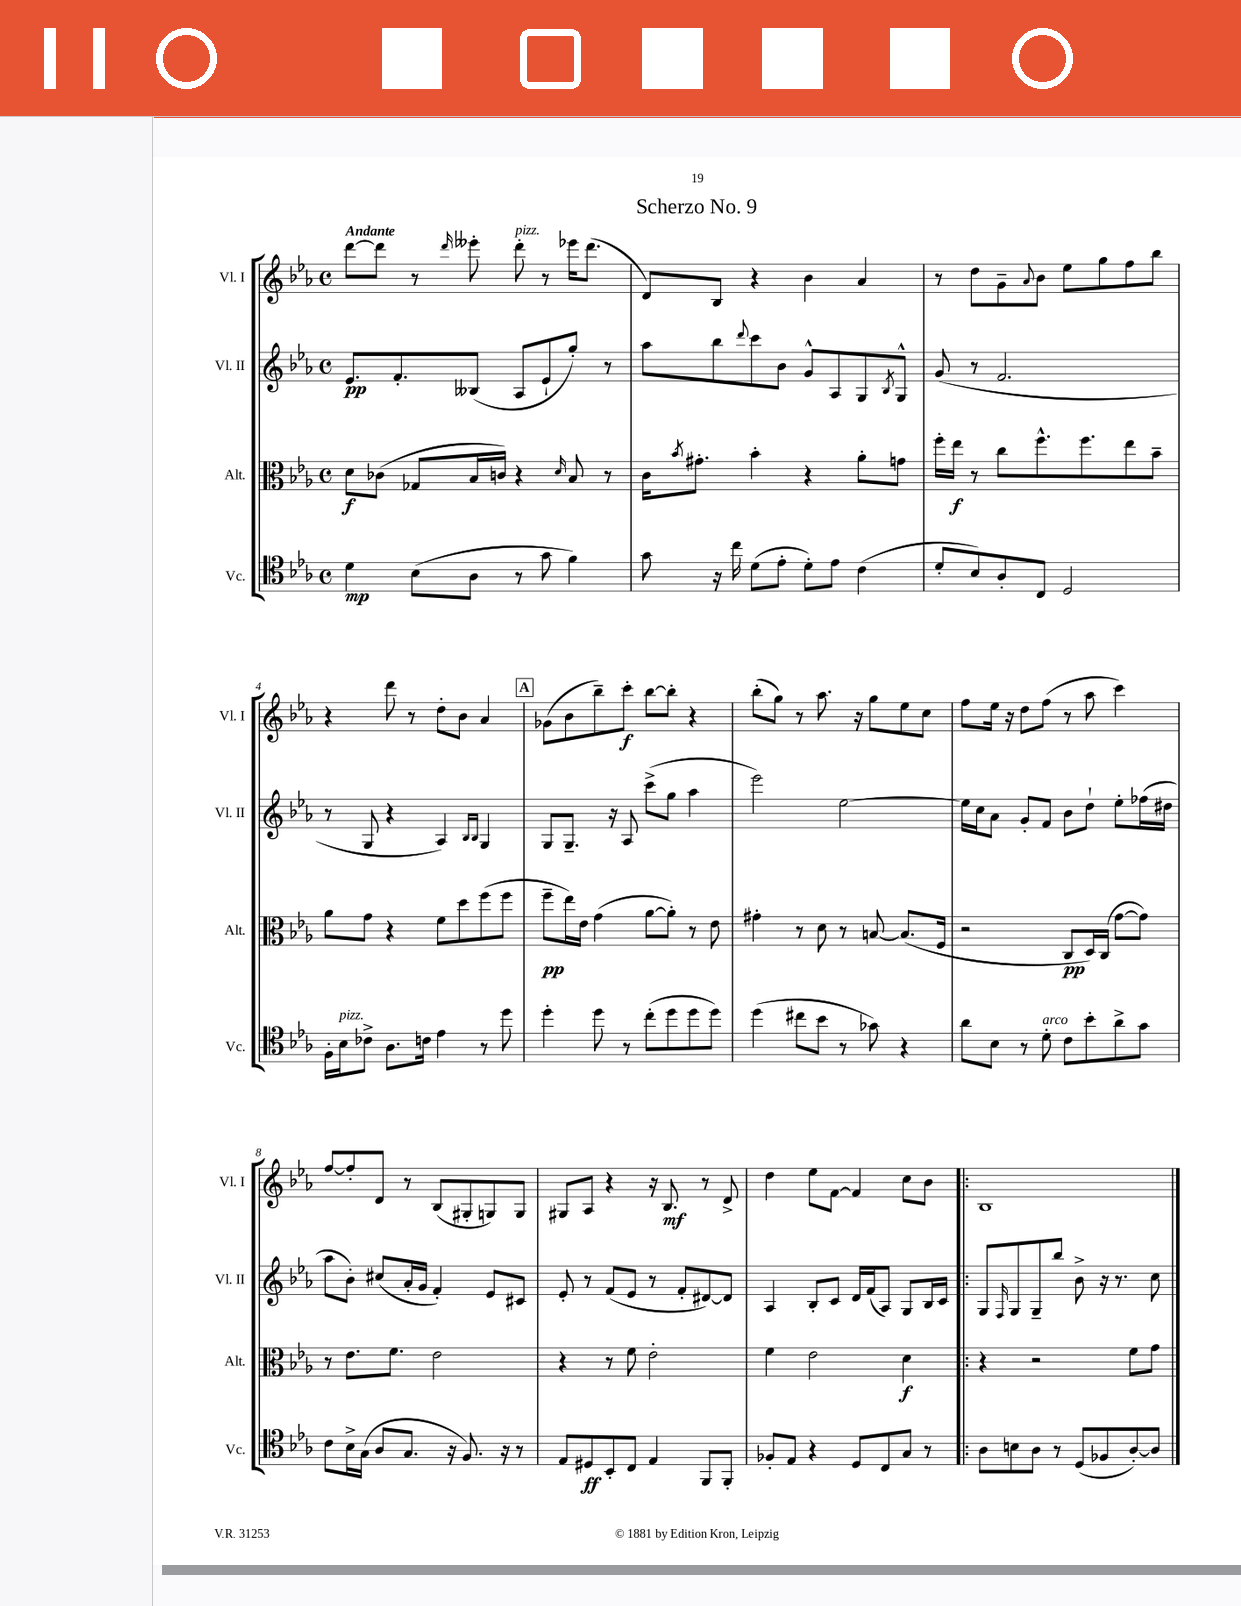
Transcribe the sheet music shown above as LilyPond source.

\header { title = "Scherzo No. 9" }
<<
\new StaffGroup <<
\new Staff = "s0" \with { instrumentName = "Vl. I" shortInstrumentName = "Vl. I" } {
    \clef treble \key ees \major \defaultTimeSignature \time 4/4 \tempo "Andante"
    d'''8~ d'''8 r8 \grace { d'''16 } eeses'''8-. d'''8-.^\markup { \italic "pizz." } r8 ees'''16 d'''8.( |
    d'8) bes8 r4 bes'4 aes'4 |
    r8 d''8 g'8-- \appoggiatura { aes'8 } bes'8 ees''8 g''8 f''8 bes''8 |
    r4 d'''8 r8 d''8-. bes'8 aes'4 |
    \mark \markup { \box "A" } ges'8( bes'8 bes''8--) c'''8-.\f bes''8~ bes''8-. r4 |
    bes''8-.( g''8) r8 aes''8. r16 g''8 ees''8 c''8 |
    f''8 ees''16 r16 d''8 f''8( r8 aes''8 c'''4) |
    f''8~ f''8-. d'8 r8 bes8( gis8-. g8) g8 |
    gis8 aes8 r4 r16 bes8.\mf r8 d'8-> |
    d''4 ees''8 f'8~ f'4 c''8 bes'8 |
    \bar ".|:" bes1 \bar "|." |
}
\new Staff = "s1" \with { instrumentName = "Vl. II" shortInstrumentName = "Vl. II" } {
    \clef treble \key ees \major \defaultTimeSignature \time 4/4
    ees'8.\pp f'8.-. beses8( aes8 ees'8-! g''8-.) r8 |
    aes''8 bes''8 \appoggiatura { d'''8 } c'''8 bes'8 g'8-^ aes8 g8 \acciaccatura { bes8 } g8-^ |
    g'8( r8 f'2. |
    r8 g8 r4 aes4) \grace { bes16 bes16 } g4 |
    \mark \markup { \box "A" } g8 g8.-- r16 aes8 c'''8->( g''8 aes''4 |
    ees'''2) ees''2~ |
    ees''16 c''16 aes'8 g'8-. f'8 bes'8 d''8-! ees''8-. fes''16( dis''16 |
    aes''8 bes'8-.) cis''8( aes'16-. g'16 f'4-.) ees'8 cis'8 |
    ees'8-. r8 f'8( ees'8 r8 f'8-. dis'8~) dis'8 |
    aes4 bes8-. c'8 d'16 f'16( aes8) g8 bes16 c'16 |
    \bar ".|:" g8 \grace { f16 } g8 g8-- bes''8 bes'8-> r16 r8. c''8 \bar "|." |
}
\new Staff = "s2" \with { instrumentName = "Alt." shortInstrumentName = "Alt." } {
    \clef alto \key ees \major \defaultTimeSignature \time 4/4
    d'8\f ces'8( ges8 bes16 c'16) r4 \grace { d'16 } bes8 r8 |
    c'16 \acciaccatura { bes'8 } gis'8.-. bes'4-. r4 aes'8-. g'8 |
    f''16-. ees''16\f r8 c''8 f''8.-^ f''8. ees''8 bes'8-- |
    aes'8 g'8 r4 f'8 d''8 f''8( f''8 |
    \mark \markup { \box "A" } f''8--\pp ees''16) ees'16 g'4( aes'8~ aes'8-.) r8 ees'8 |
    gis'4-. r8 d'8 r8 b8~ b8.( f16 |
    r2 c8\pp d16) c16( g'8~ g'8) |
    r8 ees'8. f'8. ees'2 |
    r4 r8 f'8 ees'2-. |
    f'4 ees'2 d'4\f |
    \bar ".|:" r4 r2 f'8 g'8 \bar "|." |
}
\new Staff = "s3" \with { instrumentName = "Vc." shortInstrumentName = "Vc." } {
    \clef tenor \key ees \major \defaultTimeSignature \time 4/4
    d'4\mp bes8( aes8 r8 g'8 f'4) |
    g'8 r16 c''16 d'8( ees'8-. d'8-.) ees'8 c'4( |
    d'8-. bes8) aes8-. c8 d2 |
    f16-. bes16^\markup { \italic "pizz." } ces'8-> aes8. c'16 ees'4 r8 d''8 |
    \mark \markup { \box "A" } d''4-. d''8 r8 c''8-.( d''8 d''8 d''8) |
    d''4( cis''8 bes'8 r8 ges'8) r4 |
    aes'8 bes8 r8 d'8-.^\markup { \italic "arco" } c'8 bes'8-. aes'8-> g'8 |
    c'8 bes16-> g16( aes8 g8. r16 f8.) r16 r8 |
    ees8 dis8\ff bes,8-. c8 ees4 f,8 f,8-. |
    fes8-. ees8 r4 d8 c8 g8 r8 |
    \bar ".|:" aes8 b8 aes8 r8 d8( fes8 aes8~-.) aes8 \bar "|." |
}
>>
>>
